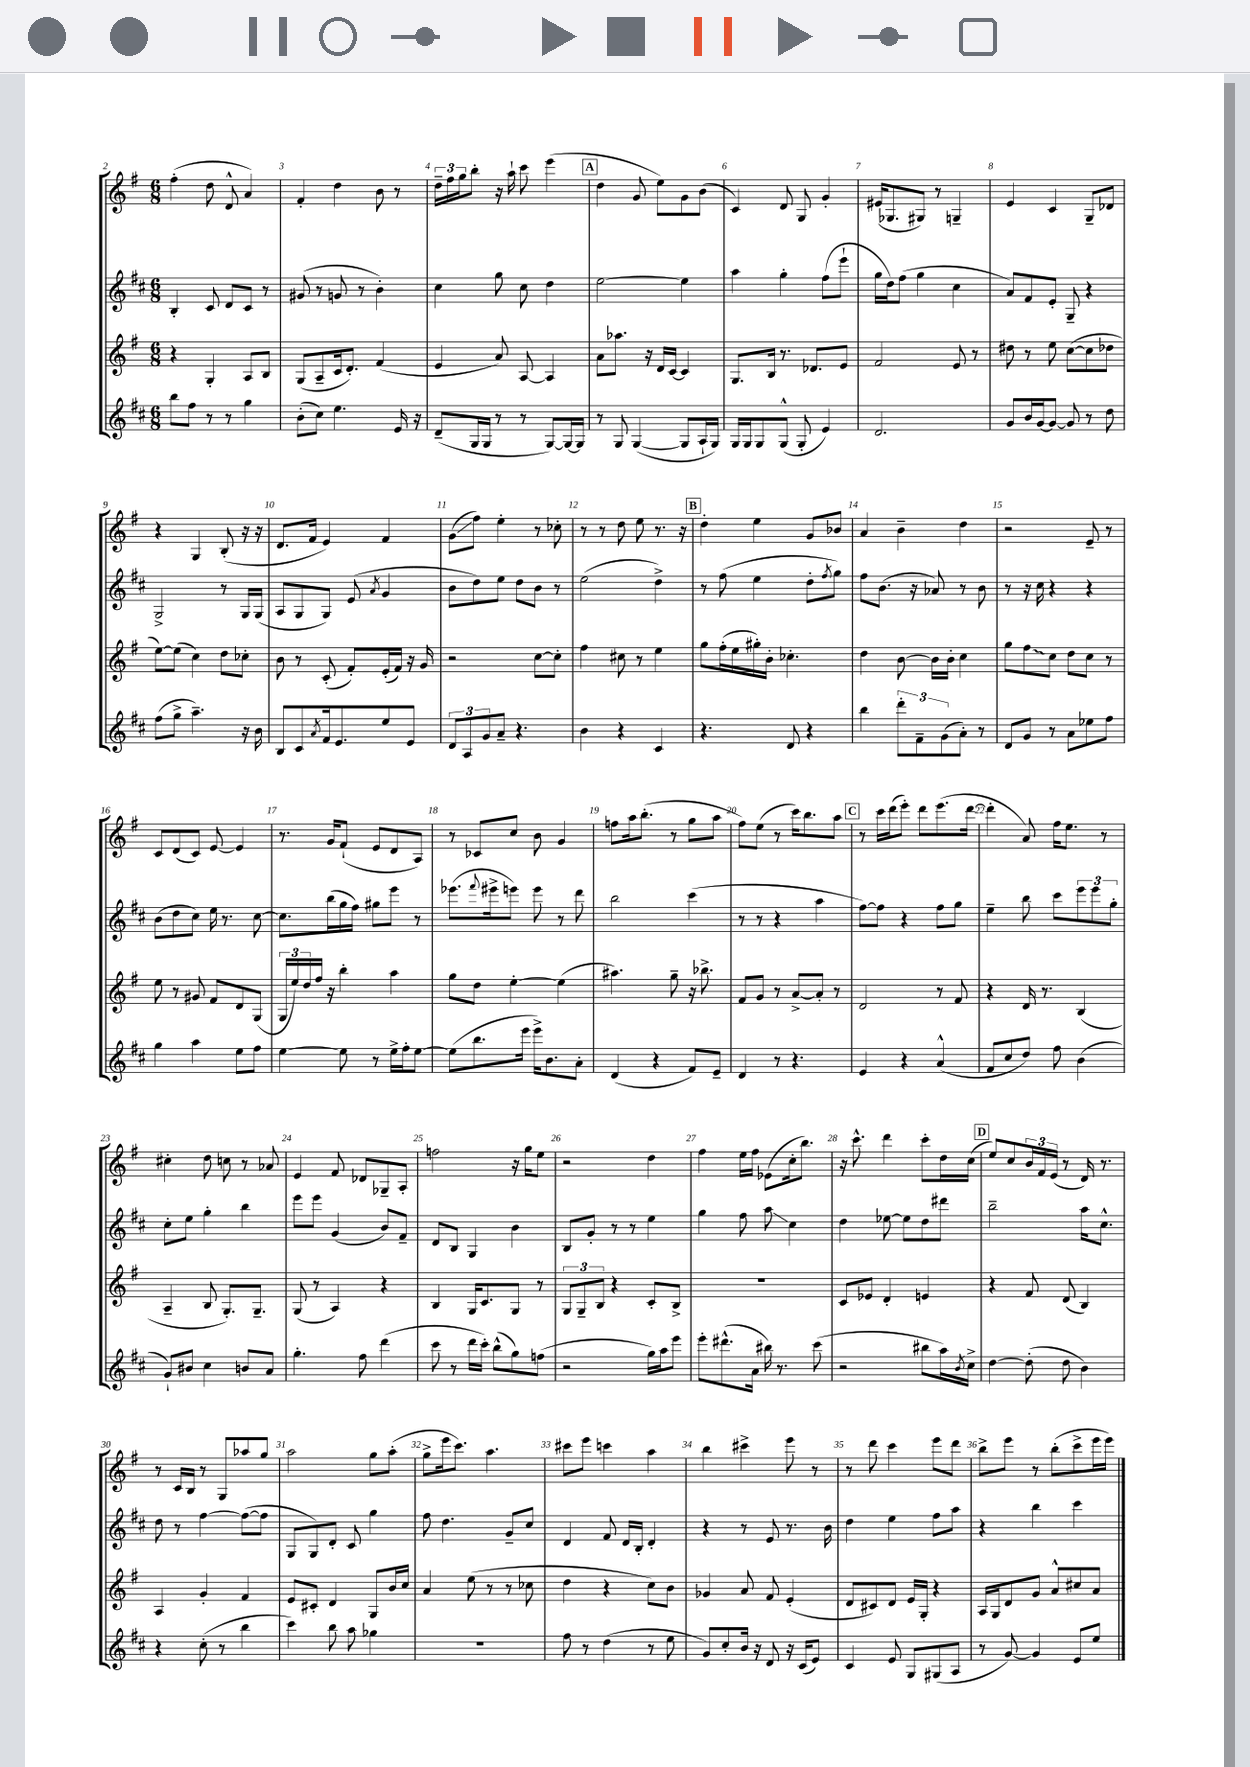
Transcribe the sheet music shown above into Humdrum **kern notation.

**kern	**kern	**kern	**kern
*staff4	*staff3	*staff2	*staff1
*clefG2	*clefG2	*clefG2	*clefG2
*k[f#c#]	*k[f#]	*k[f#c#]	*k[f#]
*M6/8	*M6/8	*M6/8	*M6/8
8bb	4r	4B'	(4ff#'
8ff#	.	.	.
8r	4G'	8c#	8dd
8r	.	8d	8d^^
4gg	8A	8c#	4a)
.	8B	8r	.
=	=	=	=
(8b'	(8G	(8g#	4f#'
8cc#)	8A~	8r	.
4.ee	16c	8g	4dd
.	8.d')	.	.
.	.	8r	.
.	(4f#	4b')	8b
16e	.	.	8r
16r	.	.	.
=	=	=	=
(8d~	4e	4cc#	24dd~
.	.	.	24ff#
.	.	.	24gg
16G	.	.	8bb'
16G	.	.	.
8r	8a)	8gg	16r
.	.	.	16aa`
8r	[8A	8cc#	8ccc
[8G)	4A]	4dd	(4eee
16G_	.	.	.
16G]	.	.	.
=	=	=	=
8r	8a	[2ee	4dd
8G	8.aa-	.	.
([4G	.	.	8g
.	16r	.	.
.	16d	.	8ee)
.	[16c	.	.
8G]	4c]	4ee]	8g
16A`	.	.	(8b
16G)	.	.	.
=	=	=	=
16G	8.G	4aa	4c)
16G	.	.	.
8G	.	.	.
.	16B	.	.
(8G^^	8.r	4gg'	8d
8G'	.	.	8G
.	8.d-	.	.
4e)	.	(8ff#	4g'
.	8e	8eee`	.
=	=	=	=
2.d	2f#	16gg	(16e#
.	.	16dd)	8.G-
.	.	(8ff#	.
.	.	4gg	8G#)
.	.	.	8r
.	8e	4cc#	4G~
.	8r	.	.
=	=	=	=
8g	8dd#	8a)	4e
16b	8r	8f#	.
[16g	.	.	.
8g_	8ee	8e'	4c
8g]	([8cc	8G~	.
8r	8cc]	4r	8G~
8dd	8dd-	.	8d-
=	=	=	=
(8ff#	[8ee)	2G^	4r
8gg^	(8ee]	.	.
4.aa~)	4cc)	.	4G
.	8dd	8r	(8B'
16r	8cc-'	16G	16r
16b	.	(16G	16r
=	=	=	=
8B	8b	8A	8.d
8c#	8r	8G	.
.	.	.	16f#
8qa	.	.	.
16f#	(8c'	8G)	4e)
8.e	.	.	.
.	8f#')	(8e	.
.	.	8qa	.
8ee	(16e'	4g	4f#
.	16f#)	.	.
8e	16r	.	.
.	16g	.	.
=	=	=	=
12d	2r	8b	(8g
12A	.	.	.
.	.	8dd)	8ff#)
12g	.	.	.
8a~	.	8ee	4ee'
4.r	.	8dd	.
.	[8cc	8b	8r
.	8cc']	8r	8cc-'
=	=	=	=
4b	4ff#	(2ee	8r
.	.	.	8r
4r	8cc#	.	8dd
.	8r	.	8ee
4c#	4ee	4dd^)	8.r
.	.	.	16r
=	=	=	=
4.r	8gg	8r	4dd'
.	(16ff#'	(8ff#	.
.	16ee	.	.
.	16gg#')	4ee	4ee
.	16b'	.	.
8d	4.cc-'	.	.
4r	.	8dd'	8g
.	.	8qff#	.
.	.	8gg)	8b-
=	=	=	=
4bb	4dd	8ff#	4a
.	.	(8.b	.
12ddd'	[8b	.	4b~
.	.	16r	.
12f#~	.	.	.
.	16b]	8a-)	.
(12g	.	.	.
.	16b'	.	.
8a')	4cc	8r	4dd
8r	.	8b	.
=	=	=	=
8d	8gg	8r	2r
8g	8ff#	16r	.
.	.	16cc#	.
8r	8cc	4r	.
8a	8dd	.	.
8ee-	8cc	4r	8e~
8ff#	8r	.	8r
=	=	=	=
4gg	8ee	(8b	8c
.	8r	8dd	(8d
4aa	8g#	8cc#)	8c)
.	8f#	16ee	[8e
.	.	8.r	.
8ee	8d	.	4e]
8ff#	(8G	[8cc#	.
=	=	=	=
[4ee	24G	8.cc#]	8.r
.	24ee)	.	.
.	24dd	.	.
.	16ff#	.	.
.	16r	(16bb	16g
8ee]	4bb'	16gg	(8f#`
.	.	16ff#)	.
8r	.	8gg#	8e
16ee^	4aa	8eee	8d
16ff#'	.	.	.
[8ee	.	8r	8A)
=	=	=	=
(8ee]	8gg	(8.eee-	8r
8.bb	8dd	.	8c-
.	.	8qqfff#	.
.	.	16eee#^	.
.	[4ee'	8eee)	8cc
16eee	.	.	.
16eee^)	.	8eee	8b
8.b	.	.	.
.	(4ee]	8r	4g
8a'	.	8ddd	.
=	=	=	=
(4d	4.aa#)	2bb	8ff
.	.	.	16aa
.	.	.	(8.bb'
4r	.	.	.
.	8gg~	.	8r
8f#)	16r	(4ccc#	8gg
.	8.bb-^	.	.
8e~	.	.	8aa
=	=	=	=
4d	8f#	8r	8ff#)
.	8g	8r	(8ee
8r	8r	4r	8r
4.r	[8a^	.	16ccc)
.	.	.	8.bb
.	8a']	4aa	.
.	8r	.	8aa
=	=	=	=
4e	2d	[8ff#)	8r
.	.	8ff#]	16ccc
.	.	.	(16ddd
4r	.	4r	8eee')
.	.	.	8ddd
(4a^^	8r	8ff#	(8.eee
.	8f#	8gg	.
.	.	.	[16ddd
=	=	=	=
8f#	4r	4ee~	4ddd']
8cc#	.	.	.
8dd)	16d	8bb	8a)
.	8.r	.	.
8ff#	.	8ccc#	16ff#
.	.	.	8.ee
(4b	(4B	12eee	.
.	.	12eee	.
.	.	.	8r
.	.	12gg'	.
=	=	=	=
8g`)	4A~	8cc#'	4cc#'
8b#	.	8ee	.
4cc#	8B	4gg'	8dd
.	8.G')	.	8cc
8b	.	4bb	8r
.	8.G~	.	.
8a	.	.	8a-
=	=	=	=
4.gg'	(8G	8eee	4e
.	8r	8eee	.
.	4A)	(4g	8f#
8ff#	.	.	8d-
(4ddd	4r	8b)	8G-~
.	.	8f#~	8A'
=	=	=	=
8ccc#	4B	8d	2ff
8r	.	8B	.
16ddd	16G	4G	.
16ccc#')	8.c	.	.
(8bb^^	.	.	.
8gg)	8G	4b	16r
.	.	.	16gg
(8ff	8r	.	8ee
=	=	=	=
2r	12G	8B	2r
.	12G~	.	.
.	.	8g'	.
.	12B	.	.
.	4r	8r	.
.	.	8r	.
16gg)	8c'	4ee	4dd
16aa	.	.	.
8eee	8B^	.	.
=	=	=	=
8eee'	2.r	4gg	4ff#
(8.ddd#^^	.	.	.
.	.	8ff#	16ee
16a	.	.	16ff#
16bb#)	.	8aa	(8e-
8.r	.	.	.
.	.	4cc#	16cc'
.	.	.	8.bb)
(8ccc#	.	.	.
=	=	=	=
2r	8c	4dd	16r
.	.	.	8.ccc^^
.	8e-	.	.
.	4d'	[8ee-	4ddd
.	.	8ee-]	.
8bb#	4e	8dd	8ccc'
16aa)	.	8ddd#	16dd
8qb	.	.	.
16cc#^	.	.	(16cc
=	=	=	=
[4dd	4r	2bb~	8ee)
.	.	.	8cc
(8dd']	8f#	.	24b
.	.	.	24f#
.	.	.	(24e
8dd	(8d	.	8r
4b)	4B)	16aa	16d)
.	.	8.cc#^^	8.r
=	=	=	=
4r	4A	8dd	8r
.	.	8r	16c
.	.	.	16B
(8cc#'	4g'	[4ff#	8r
8r	.	.	8G
4bb	4f#	(8ff#_	8aa-
.	.	8ff#]	8gg
=	=	=	=
4ccc#)	8e	8G	2aa
.	8c#'	8G)	.
8bb	4d	8d'	.
8aa	.	8c#	.
4gg-	8G	4gg	8gg
.	16b	.	(8aa'
.	16cc	.	.
=	=	=	=
2.r	4a	8ff#	8gg^
.	.	4.dd	16eee
.	.	.	8.ccc)
.	(8ee	.	.
.	8r	.	4.aa
.	8r	8g~	.
.	8cc-	8cc#	.
=	=	=	=
8ff#	4dd	4d	8ccc#
8r	.	.	8eee
(4dd	4r	8f#	4ccc
.	.	16d	.
.	.	16B'	.
8r	8cc)	4d'	4aa
8ee	8b	.	.
=	=	=	=
8g)	4g-	4r	4bb
8cc#'	.	.	.
16b	8a	8r	4ccc#^
16r	.	.	.
8d	8f#	8e	.
16r	(4e'	8.r	8eee
(16c#	.	.	.
8e)	.	.	8r
.	.	16b	.
=	=	=	=
4c#	8d	4dd	8r
.	8c#)	.	8ddd
8e	8d	4ee	4ccc
8G	16e	.	.
.	16G'	.	.
(8G#	4r	8ff#	8eee
8A	.	8aa	8ddd
=	=	=	=
8r	16A	4r	8bb^
.	16G	.	.
[8g)	8d	.	8eee
4g]	8g	4bb	8r
.	8a^^	.	(8bb'
8e	8cc#	4ccc#	8ccc^
8ee	8a	.	16eee
.	.	.	16eee)
==	==	==	==
*-	*-	*-	*-
